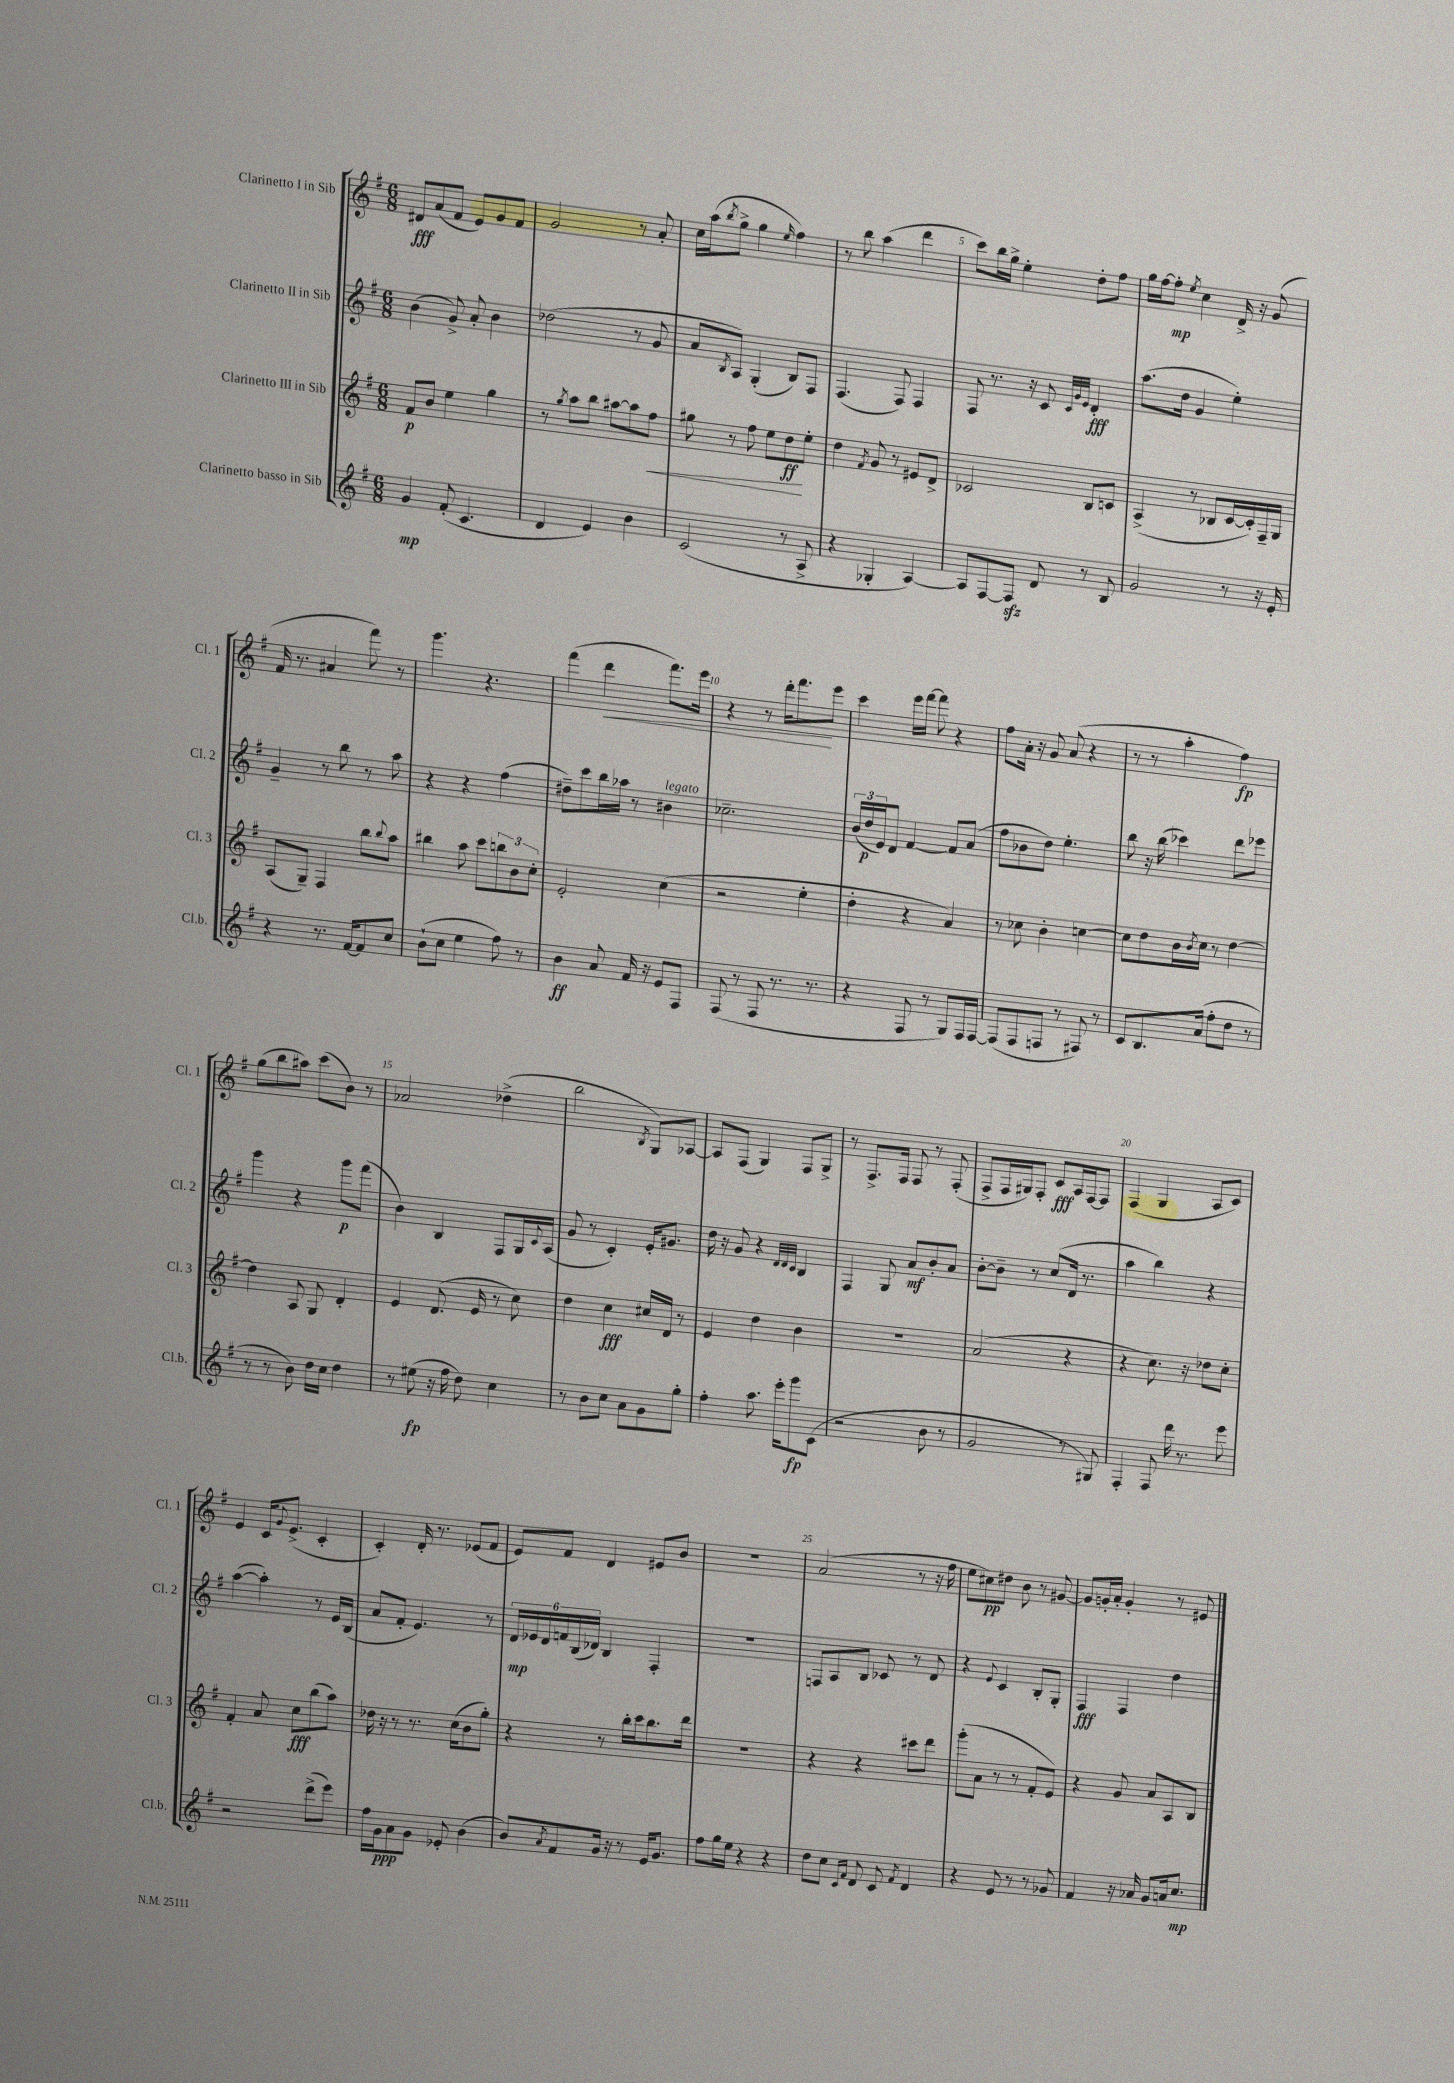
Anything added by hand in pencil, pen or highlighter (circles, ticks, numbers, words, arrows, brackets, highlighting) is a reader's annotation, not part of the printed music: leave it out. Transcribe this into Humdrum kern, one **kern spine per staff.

**kern	**dynam	**kern	**dynam	**kern	**dynam	**kern	**dynam
*part4	*part4	*part3	*part3	*part2	*part2	*part1	*part1
*staff4	*staff4	*staff3	*staff3	*staff2	*staff2	*staff1	*staff1
*I"Clarinetto basso in Sib	*	*I"Clarinetto III in Sib	*	*I"Clarinetto II in Sib	*	*I"Clarinetto I in Sib	*
*I'Cl.b.	*	*I'Cl. 3	*	*I'Cl. 2	*	*I'Cl. 1	*
*clefG2	*	*clefG2	*	*clefG2	*	*clefG2	*
*k[f#]	*	*k[f#]	*	*k[f#]	*	*k[f#]	*
*M6/8	*	*M6/8	*	*M6/8	*	*M6/8	*
=1	=1	=1	=1	=1	=1	=1	=1
4g/	mp	8f#/L	p	(4b\	.	8d#X/L	fff
.	.	8b/J	.	.	.	(8a/	.
(8f#'/	.	4ee\	.	8g^/)	.	8f#/J	.
4.c/	.	.	.	8a'/	.	8e/L)	.
.	.	4gg\	.	4b\	.	8g/	.
.	.	.	.	.	.	8f#/J	.
=2	=2	=2	=2	=2	=2	=2	=2
4d/	.	8r	.	(2dd-X\	.	2g/	.
.	.	8qgg/	.	.	.	.	.
.	.	8aa\L	.	.	.	.	.
4e/)	.	8bb\J	.	.	.	.	.
.	.	[8aa#X\L	.	.	.	.	.
4b\	.	8aa#\]	.	8r	.	8r	.
!	!	!	!LO:HP:b	!	!	!	!
.	.	8ff#\J	<	8g/	.	8a'/	.
=3	=3	=3	=3	=3	=3	=3	=3
(2c/	.	8gg#X\	.	8a/L	.	16cc\LL	.
.	.	.	.	.	.	(16aa\J	.
.	.	.	.	8qB/	.	8qbb/	.
.	.	8r	.	8A/J)	.	8gg^\J	.
.	.	8ff#\	.	(4G'/	.	4gg\	.
.	.	8ee\L	.	.	.	.	.
.	.	.	.	.	.	16qqee/	.
8r	.	8dd\	ff	8B/L)	.	4ff#\)	.
8A^/	.	8ee'\J	[	8F#/J	.	.	.
=4	=4	=4	=4	=4	=4	=4	=4
4r	.	4dd\	.	(4.F#/	.	8r	.
.	.	.	.	.	.	8bb\	.
.	.	8qf#/	.	.	.	.	.
4G-X'/	.	8g/	.	.	.	(4aa\	.
.	.	8r	.	8F#/)	.	.	.
[4A/)	.	8e#X/L	.	4F#/	.	4ddd\	.
.	.	8d^/J	.	.	.	.	.
=5	=5	=5	=5	=5	=5	=5	=5
8A/L]	.	2c-X/	.	8F#/	.	8ccc\L)	.
[8F#/	.	.	.	8.r	.	16bb\L	.
.	.	.	.	.	.	16gg^\JJ	.
8F#zz/J]	.	.	.	.	.	4ee'\	.
.	.	.	.	16r	.	.	.
8d/	.	.	.	8c/	.	.	.
.	.	.	.	32qqc/LLL	.	.	.
.	.	.	.	32qqg/	.	.	.
.	.	.	.	32qqe/JJJ	.	.	.
8r	.	8B/L	.	4d'/	fff	8dd'\L	.
8B/	.	8cn/J	.	.	.	8ff#\J	.
=6	=6	=6	=6	=6	=6	=6	=6
2g/	.	(4A^/	.	(8.aa\L	.	16gg\LL	.
.	.	.	.	.	.	[16ff#\J	.
.	.	.	.	.	.	8ff#'\J]	mp
.	.	.	.	16dd\Jk	.	.	.
.	.	.	.	.	.	8qee/	.
.	.	8r	.	4g/	.	4cc\	.
.	.	8B-X/L	.	.	.	.	.
8r	.	[16c/L	.	4ee'\)	.	16d^/	.
.	.	16c'/])	.	.	.	16r	.
16r	.	16F#~/	.	.	.	(8g/	.
16e'/	.	16G/JJ	.	.	.	.	.
!!LO:LB:g=z
=7	=7	=7	=7	=7	=7	=7	=7
4r	.	(8A/L	.	4g~/	.	16f#/	.
.	.	.	.	.	.	8.r	.
.	.	8G~/J)	.	.	.	.	.
8.r	.	4F#/	.	8r	.	4a#X/	.
.	.	.	.	8bb\	.	.	.
[16f#/KL	.	.	.	.	.	.	.
8f#/]	.	8bb\L	.	8r	.	8fff#\)	.
.	.	8qqbb/	.	.	.	.	.
8cc/J	.	8aa\J	.	8aa\	.	8r	.
=8	=8	=8	=8	=8	=8	=8	=8
(8b`\L	.	4bb#X\	.	4r	.	4.ggg\	.
8cc\J	.	.	.	.	.	.	.
4ee\	.	8aa\	.	4r	.	.	.
.	.	8ccc\L	.	.	.	4.r	.
8ff#\)	.	12bbn\	.	(4ff#\	.	.	.
.	.	12b\	.	.	.	.	.
8r	.	.	.	.	.	.	.
.	.	12cc'\J	.	.	.	.	.
=9	=9	=9	=9	=9	=9	=9	=9
4b\	ff	2e'/	.	8dd#X~\L)	.	(4fff#\	.
.	.	.	.	8ccc\	.	.	.
!	!	!	!	!	!	!	!LO:HP:b
8a/	.	.	.	16bb\L	.	4ddd\	<
.	.	.	.	16aa-X\JJ	.	.	.
16f#/	.	.	.	8r	.	.	.
16r	.	.	.	.	.	.	.
!	!	!	!	!LO:TX:a:i:t=legato	!	!	!
8e/L	.	(4cc\	.	4b#X\	.	8.fff#\L)	.
8F#/J	.	.	.	.	.	.	.
.	.	.	.	.	.	16eee\Jk	.
=10	=10	=10	=10	=10	=10	=10	=10
(8F#/	.	2r	.	2.cc-X~\	.	4r	.
8r	.	.	.	.	.	.	.
8F#/	.	.	.	.	.	8r	.
8.r	.	.	.	.	.	16ddd'\KL	.
.	.	.	.	.	.	8.fff#\	.
.	.	4ee'\	.	.	.	.	.
8.r	.	.	.	.	.	.	.
.	.	.	.	.	.	8eee\J	[
=11	=11	=11	=11	=11	=11	=11	=11
4r	.	4dd'\	.	(24b/LL	.	4ccc\	.
.	.	.	.	24dd/	p	.	.
.	.	.	.	24e/J)	.	.	.
.	.	.	.	8d/J	.	.	.
8F#/	.	4r	.	[4f#/	.	16eee\LL	.
.	.	.	.	.	.	[16fff#\JJ	.
8r	.	.	.	.	.	8fff#\]	.
8G/L)	.	4a/)	.	8f#/L]	.	4r	.
16F#/L	.	.	.	(8a/J	.	.	.
[16F#/JJ	.	.	.	.	.	.	.
=12	=12	=12	=12	=12	=12	=12	=12
(8F#/L]	.	8r	.	8ff#\L	.	8ff#\L	.
8F#/	.	8cc-X\	.	8b-X\	.	16a'\Jk	.
.	.	.	.	.	.	16r	.
8Fn/J	.	4b'\	.	8dd\J)	.	8g/	.
8r	.	.	.	4.ee'\	.	(8a/	.
8F#X/)	.	[4ccn\	.	.	.	4r	.
8r	.	.	.	.	.	.	.
=13	=13	=13	=13	=13	=13	=13	=13
8c/L	.	8cc\L]	.	8bb\	.	8r	.
8.B/	.	8dd\	.	16r	.	8r	.
.	.	.	.	(16bb\	.	.	.
.	.	16b\L	.	4ccc-X\)	.	4aa'\	.
.	.	8qb/	.	.	.	.	.
(16a/Jk	.	16cc\JJ	.	.	.	.	.
8ff#'\L	.	8r	.	.	.	.	.
8dd\J	.	[4dd\	.	8ddd\L	.	4ff#\)	fp
8r	.	.	.	8eee-X\J	.	.	.
!!LO:LB:g=z
=14	=14	=14	=14	=14	=14	=14	=14
8r	.	4dd\]	.	4ggg\	.	(8gg\L	.
8r	.	.	.	.	.	8bb\	.
8b\)	.	8A/	.	4r	.	8aa#X\J)	.
16dd\LL	.	8G/	.	.	.	(8ccc\L	.
16cc\JJ	.	.	.	.	.	.	.
4dd\	.	4d'/	.	8ggg\L	p	8b\J)	.
.	.	.	.	(8fff#\J	.	8r	.
=15	=15	=15	=15	=15	=15	=15	=15
8r	.	4e/	.	4b\)	.	2a-X/	.
(8ee#X\	fp	.	.	.	.	.	.
16r	.	(8.d/	.	4B/	.	.	.
16ff#\	.	.	.	.	.	.	.
8dd\)	.	.	.	.	.	.	.
.	.	16e/	.	.	.	.	.
4cc\	.	8r	.	8F#/L	.	(4dd-X^\	.
.	.	8cc\)	.	16G/L	.	.	.
.	.	.	.	8qqc/	.	.	.
.	.	.	.	(16A/JJ	.	.	.
=16	=16	=16	=16	=16	=16	=16	=16
8r	.	4dd\	.	8g/	.	2bb\	.
8b\L	.	.	.	8r	.	.	.
8cc\J	.	4cc\	fff	4c'/)	.	.	.
8a\L	.	.	.	.	.	.	.
.	.	.	.	.	.	8qB/	.
8g\	.	16cc#X/LL	.	16e'/KL	.	8G/L)	.
.	.	16d/JJ	.	8.g#X/J	.	.	.
8gg'\J	.	8r	.	.	.	[8A-X/J	.
=17	=17	=17	=17	=17	=17	=17	=17
4ff#'\	.	4e/	.	16dd\	.	8A-/L]	.
.	.	.	.	16r	.	.	.
.	.	.	.	8g/	.	(8F#/J	.
8.aa\	.	4dd\	.	4r	.	4G/)	.
16eee'\KL	.	.	.	.	.	.	.
.	.	.	.	32qqd/LLL	.	.	.
.	.	.	.	32qqd/	.	.	.
.	.	.	.	32qqc/JJJ	.	.	.
8ggg\	fp	4b\	.	4B/	.	8F#/L	.
(8c\J	.	.	.	.	.	8G^/J	.
=18	=18	=18	=18	=18	=18	=18	=18
2r	.	2.r	.	4F#/	.	8r	.
.	.	.	.	.	.	8.F#^/L	.
.	.	.	.	8G/	.	.	.
.	.	.	.	.	.	16F#/Jk	.
.	.	.	.	8a/L	mf	8F#/	.
8b\	.	.	.	8b'/	.	8r	.
8r	.	.	.	8a/J	.	(8F#'/	.
=19	=19	=19	=19	=19	=19	=19	=19
2g/	.	(2a/	.	[8b'\L	.	8F#^/L	.
.	.	.	.	8b~\J]	.	16F#/L	.
.	.	.	.	.	.	16G#X/J)	.
.	.	.	.	8r	.	8F#'/J	.
.	.	.	.	(8cc/L	.	8c/L	fff
8r	.	4r	.	16d/Jk	.	16A/L	.
.	.	.	.	8.r	.	[16F#/J	.
8G#X/)	.	.	.	.	.	8F#/J]	.
=20	=20	=20	=20	=20	=20	=20	=20
4F#'/	.	4r	.	4aa\	.	(4F#/	.
8F#/	.	8.cc\)	.	4bb\)	.	4G/	.
16ddd\	.	.	.	.	.	.	.
8.r	.	16r	.	.	.	.	.
.	.	8dd-X\L	.	4r	.	8A/L	.
8eee\	.	8cc'\J	.	.	.	8c/J)	.
!!LO:LB:g=z
=21	=21	=21	=21	=21	=21	=21	=21
2r	.	4f#'/	.	([4aa\	.	4e/	.
.	.	8a/	.	4aa'\])	.	16c/KL	.
.	.	.	.	.	.	8qqg/	.
.	.	.	.	.	.	(8.e^/J	.
.	.	8cc\L	fff	.	.	.	.
(8ddd^\L	.	(8bb\	.	8r	.	4c'/	.
8eee\J)	.	8aa\J)	.	16e/LL	.	.	.
.	.	.	.	(16B/JJ	.	.	.
=22	=22	=22	=22	=22	=22	=22	=22
16ff#\LL	.	16dd-X\	.	8a/L	.	4c'/)	.
16g\J	ppp	16r	.	.	.	.	.
8a\	.	8r	.	8f#'/J	.	.	.
8g\J	.	8.r	.	4.e/)	.	16d'/	.
.	.	.	.	.	.	8.r	.
8e-X'/	.	.	.	.	.	.	.
.	.	(16cc\KL	.	.	.	.	.
(4b\	.	8b\	.	.	.	(8e-X/L	.
.	.	8gg'\J)	.	8r	.	8f#/J	.
=23	=23	=23	=23	=23	=23	=23	=23
8b/L)	.	4r	.	24d/LL	mp	8e/L)	.
.	.	.	.	24e-X/	.	.	.
.	.	.	.	24d/	.	.	.
8qa/	.	.	.	.	.	.	.
8f#/	.	.	.	24fn/	.	8f#/J	.
.	.	.	.	(24B/	.	.	.
.	.	.	.	24d-X/JJ)	.	.	.
16g/Jk	.	8r	.	4B/	.	4d/	.
16r	.	.	.	.	.	.	.
8r	.	16bb'\LL	.	.	.	.	.
.	.	16ccc\J	.	.	.	.	.
16e/KL	.	8.bb\	.	4F#'/	.	8e#X/L	.
8.g/J	.	.	.	.	.	.	.
.	.	.	.	.	.	8b/J	.
.	.	16ddd\Jk	.	.	.	.	.
=24	=24	=24	=24	=24	=24	=24	=24
8ff#\L	.	2.r	.	2.r	.	2.r	.
16gg\L	.	.	.	.	.	.	.
16ee\JJ	.	.	.	.	.	.	.
4r	.	.	.	.	.	.	.
4r	.	.	.	.	.	.	.
=25	=25	=25	=25	=25	=25	=25	=25
8dd\L	.	4r	.	8Fn/L	.	(2a/	.
8cc\J	.	.	.	8A/	.	.	.
16qqc/LL	.	.	.	.	.	.	.
16qqf#/JJ	.	.	.	.	.	.	.
8d/	.	4r	.	8B/J	.	.	.
8c/	.	.	.	8c-X/	.	.	.
8qf#/	.	.	.	.	.	.	.
4d/	.	8ccc#X\L	.	8r	.	8r	.
.	.	8ddd\J	.	8d/	.	16r	.
.	.	.	.	.	.	16ff#\	.
=26	=26	=26	=26	=26	=26	=26	=26
4r	.	(8ggg'\L	.	4r	.	8ee\L	.
.	.	8a\J	.	.	.	8cc#X\)	pp
.	.	.	.	8qqe/	.	.	.
8e/	.	8r	.	4c/	.	8dd#X\J	.
8r	.	8r	.	.	.	8b\	.
8r	.	8f#'/L	.	8B'/L	.	8r	.
8g-X/	.	8e/J)	.	8G'/J	.	[8g#X/	.
=27	=27	=27	=27	=27	=27	=27	=27
4f#/	.	4r	.	4F#/	fff	8g#/L]	.
.	.	.	.	.	.	16gn'/L	.
.	.	.	.	.	.	16a'/JJ	.
16r	.	8g/	.	4F#/	.	4g'/	.
16a-X/	.	.	.	.	.	.	.
8g/L	.	8a/L	.	.	.	.	.
16an/k	.	8A/	.	4dd\	.	8r	.
8.cc/J	mp	.	.	.	.	.	.
.	.	8B/J	.	.	.	8e#X/	.
==	==	==	==	==	==	==	==
*-	*-	*-	*-	*-	*-	*-	*-
